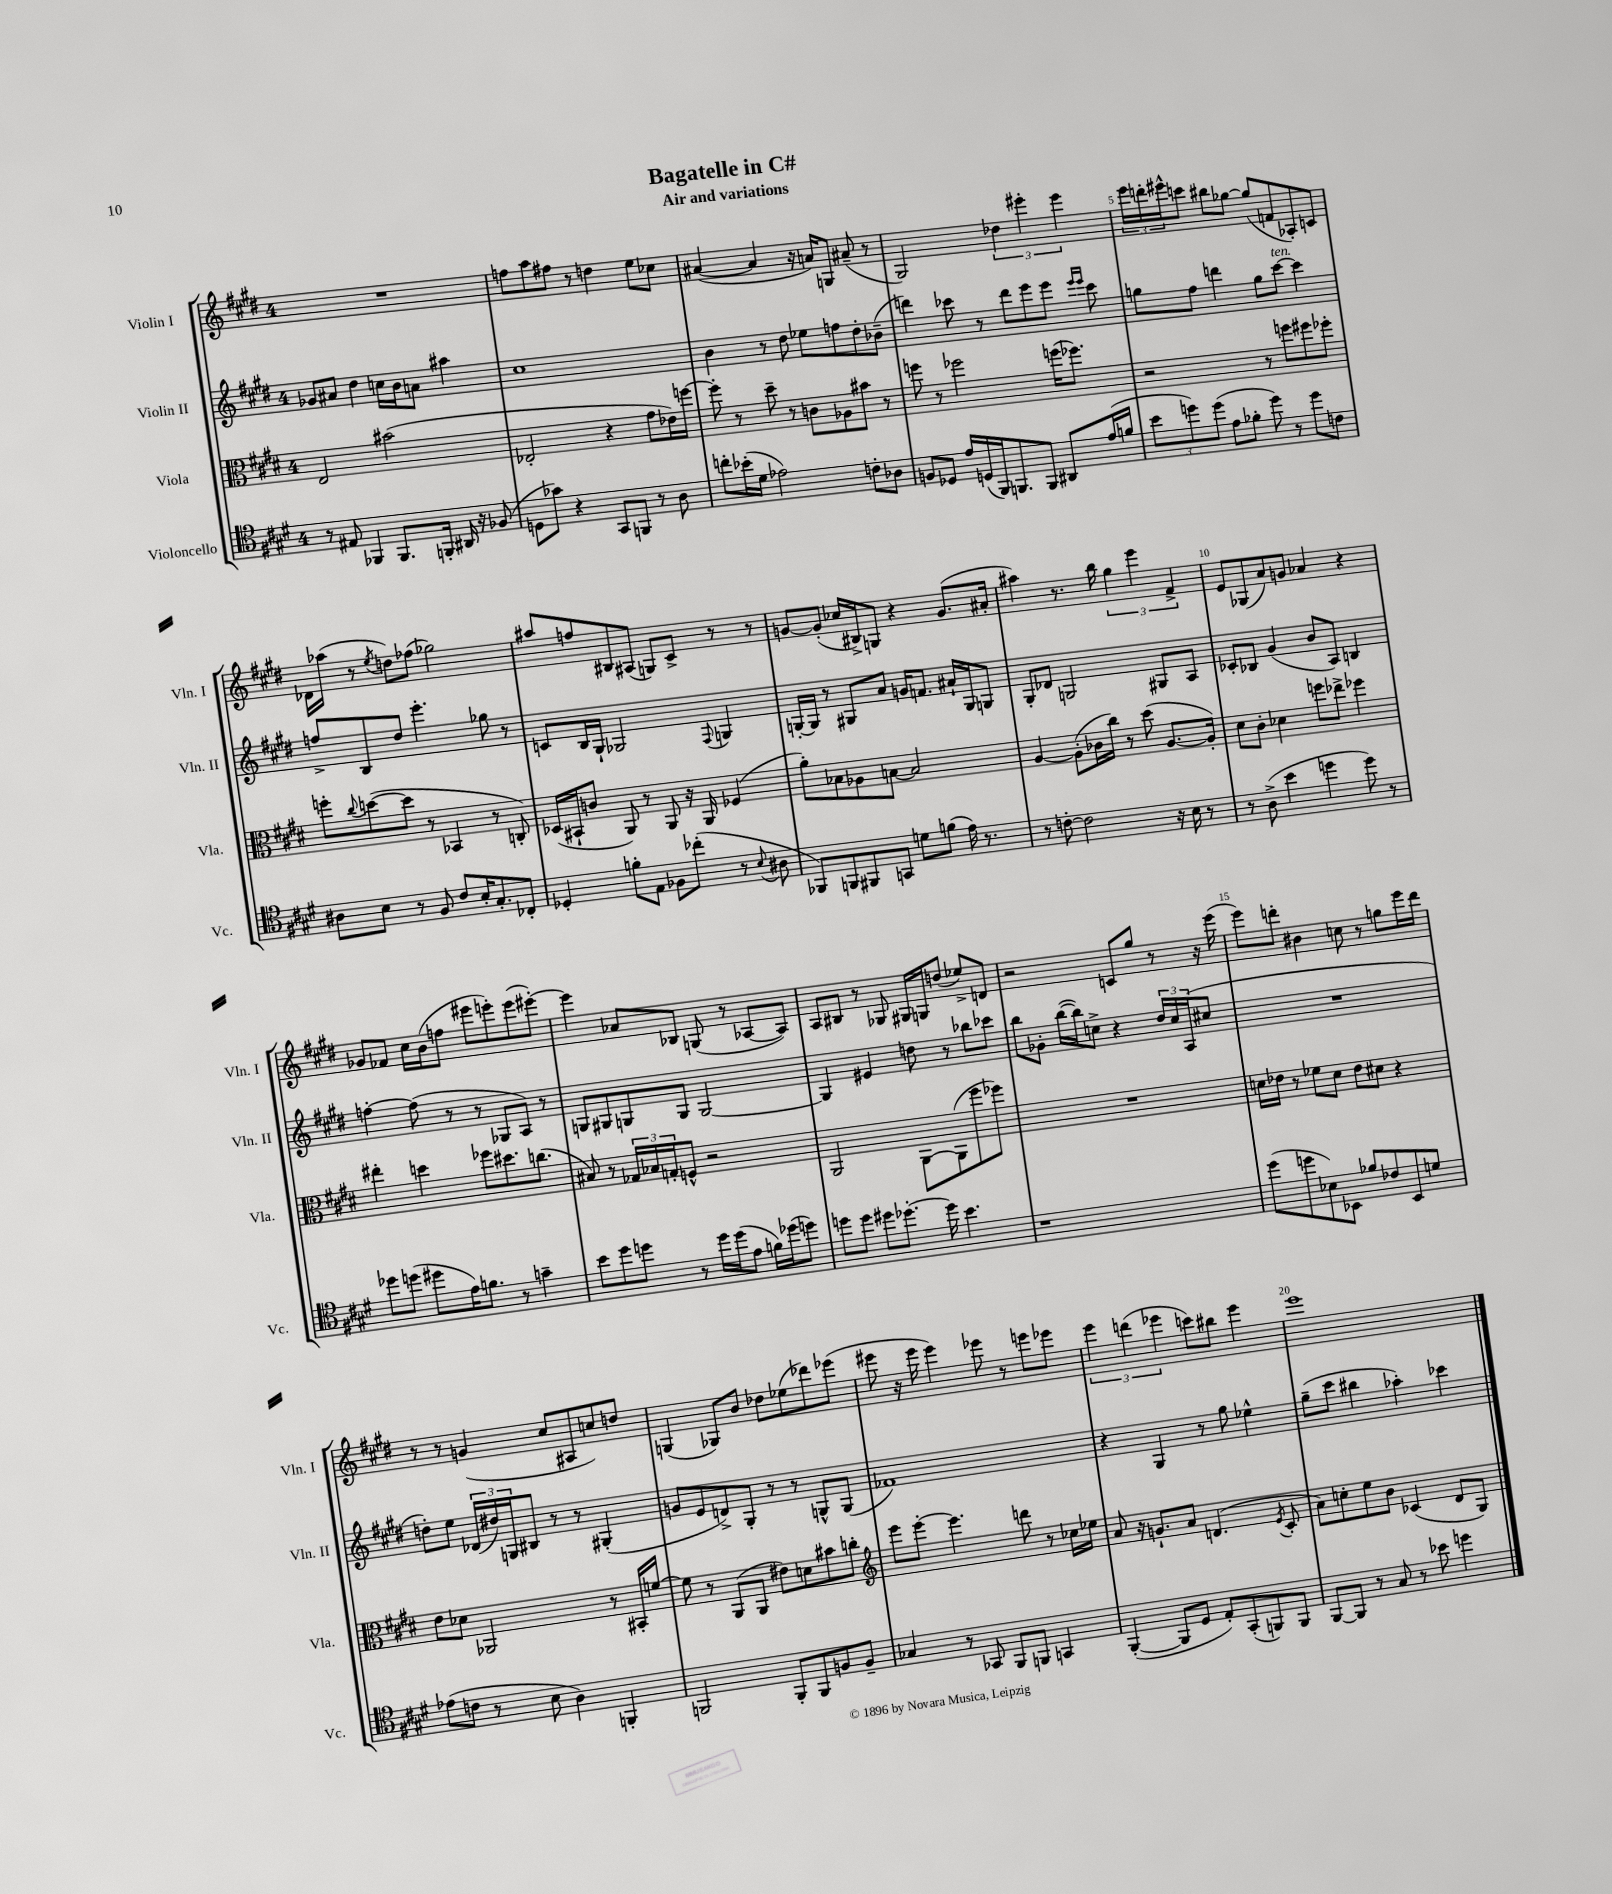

**kern	**kern	**kern	**kern
*staff4	*staff3	*staff2	*staff1
*clefC4	*clefC3	*clefG2	*clefG2
*k[f#c#g#d#]	*k[f#c#g#d#]	*k[f#c#g#d#]	*k[f#c#g#d#]
*M4/4	*M4/4	*M4/4	*M4/4
8r	2E	8g-	1r
8E#	.	8a#	.
4FF-	.	4dd#	.
8.FF-	(2b#	16cc	.
.	.	16b	.
.	.	8a	.
16FF'	.	.	.
16AA#	.	4aa#	.
16r	.	.	.
(8F-	.	.	.
=	=	=	=
8D	2E-'	1cc#	8ff
8g-)	.	.	8aa
4r	.	.	8ff#
.	.	.	8r
8GG#	4r	.	4dd
8FF	.	.	.
8r	8g#	.	8ee
8A	16e-)	.	8cc-
.	[16ff	.	.
=	=	=	=
8cc'	8ff']	4b	([4a#
(16b-'	8r	.	.
16d#	.	.	.
2e-)	8dd#~	8r	4a#]
.	8r	8dd#	.
.	8c	8ee-	16r
.	.	.	16a)
.	8A-	8ff	8G
8c'	8b#	8dd#'	(8a#~
8A-	8r	(8b-~	8r
=	=	=	=
8F	8ff	4ddd)	2G#)
8D-	8r	.	.
16e	2ff-	8ccc-	.
(16D	.	.	.
16FF#)	.	8r	.
8.FF	.	.	.
.	.	8ddd	6dd-
8FF	.	8eee	.
.	.	.	6eee#'
8AA#	(16ff	8eee	.
.	8.ff-)	.	.
.	.	.	6eee#
.	.	16qqeee	.
.	.	16qqeee	.
(16e	.	8ccc-	.
16f	.	.	.
=	=	=	=
12b	2r	8gg	24eee
.	.	.	24ddd'
12dd)	.	.	24eee#^^
.	.	8ff#	8ccc
(12dd	.	.	.
8e	.	4ddd	8bb#
8f-'	.	.	[8gg-
8dd)	8r	8gg	(8gg-]
8r	8ff	[8ccc#	8f
8dd	8ff#	4ccc#]	8A-')
8c	8ff-'	.	8c
=	=	=	=
8A#	8ff'	8ff^	16d-
.	.	.	(16aa-
.	8qqcc#	.	.
8B	([8dd	8B	8r
.	.	.	8qee
8r	8dd]	8dd#	8dd)
8F#	8r	4.eee'	(8ff-
8c#	4BB-	.	2gg-)
16B'	.	.	.
8.G#'	.	.	.
.	8r	8gg-	.
8C-'	8C')	8r	.
=	=	=	=
4D-'	(16D-	8c	8aa#
.	16BB#`	.	.
.	8c	16B	8ff
.	.	16G#`	.
8f'	8AA)	2G-	8B#
8E	8r	.	(8A#
8F-	8AA	.	8G)
(8cc-'	16r	.	8c#^
.	16AA	.	.
.	.	8qqF#	.
8r	(4F-	4G	8r
8qqB	.	.	.
8A#	.	.	8r
=	=	=	=
8FF-)	8a')	[16G'	[8g
.	.	16G]	.
8FF	8B-	8r	(8g']
8FF#	8A-	8G#	16cc-
.	.	.	16B#^)
8GG	[8B	8a	8G
8d	2B]	16g	4r
.	.	8.f	.
(8f	.	.	.
16e)	.	16a#`	(8.g
8.r	.	16G#	.
.	.	8G	.
.	.	.	16a#'
=	=	=	=
8r	[4A	8G#'	4aa#)
[8c'	.	8d-	.
2c]	(8A']	2G	8.r
.	16c-	.	.
.	16cc#)	.	16bb
.	8r	.	6gg#
.	(8dd#	.	.
.	.	.	6eee
16r	[8.A	8G#	.
16B	.	.	.
.	.	.	6f#^
8r	.	8A	.
.	16A'])	.	.
=	=	=	=
8r	8d#	8c-'	8e
(8A^	8c#'	8B-	(8G-
4b	4d-	(4g#	8a)
.	.	.	8g
4dd	8ff	8b	4a-
.	8ee-^	8A)	.
8dd)	4ff-	4B	4r
8r	.	.	.
=	=	=	=
8dd-	4ee#'	[4ff'	8g-
(8dd	.	.	8f-
8dd#	4dd	(8ff]	16cc#
.	.	.	(16b
16e)	.	8r	8ff
8.f	.	.	.
.	8ff-	8r	8eee#
8r	8.dd#	8G-	8eee')
4g~	.	8A)	(8eee
.	(8.cc	.	.
.	.	8r	[8eee#')
=	=	=	=
8b	8B#)	8G	4eee#]
8dd#	8r	8G#	.
8dd	24G-	8G	8a-
.	24B-	.	.
.	24G'	.	.
8r	8F^^	8G	8B-
16dd	2r	[2G	(8G
(16dd	.	.	.
8e	.	.	8r
16f)	.	.	[8A-
(16dd-	.	.	.
8dd)	.	.	8A-])
=	=	=	=
8dd	2AA	4G]	8A
8dd	.	.	8B#
8dd#	.	4e#	8r
[8.dd-'	.	.	8G-
.	[8AA	8dd	16G#
16dd-]	.	.	16G
4.b	(8AA]	8r	(8dd
.	8ff#	8bb-	8ee-^)
.	8ff-)	8ccc-	8d
=	=	=	=
1r	1r	8bb	2r
.	.	8g-'	.
.	.	([16bb	.
.	.	16bb])	.
.	.	8cc^	.
.	.	4r	8c
.	.	.	8gg#
.	.	24dd#	8r
.	.	24cc	.
.	.	(24A	.
.	.	8cc#	16r
.	.	.	(16eee
=	=	=	=
(8dd#	16d	1r	8eee)
.	16e-	.	.
8dd	8r	.	8ddd'
8B-)	8f-	.	4b#
8BB-	8d	.	.
8f-	8e-	.	8cc
8c-	8d#	.	8r
8BB-	4r	.	8gg
8d	.	.	16eee
.	.	.	16ddd
=	=	=	=
(8e-	8e	8dd')	8r
8c	8d-	8ee	8r
8r	2AA-	(24d-	(4g
.	.	24dd#)	.
.	.	24G	.
8B	.	8B#	.
4A)	.	8r	8cc#
.	.	8r	8A#
4FF'	8r	(4G#'	8cc)
.	16BB#'	.	8dd
.	[16f	.	.
=	=	=	=
2FF	8f]	8g	(4G
.	8r	8e	.
.	(8AA	8d^)	8G-)
.	8AA	8G#'	8b
8FF'	8e#)	8r	8dd-
8FF	8d	8r	(8ee-
8F	8b#	8G^^	8ddd-)
8F~	8cc'	(8G	(8eee-
=	=	=	=
*	*clefG2	*	*
4G-	8eee	1f-)	8eee#
.	[8eee'	.	16r
.	.	.	16eee#
8r	4.eee]	.	4eee#)
8GG-	.	.	.
8FF#	.	.	8eee-
8FF	8ddd	.	8r
4GG	8r	.	8eee
.	16cc-	.	8eee-
.	16ee-	.	.
=	=	=	=
([4FF#'	8a	4r	6eee
.	16r	.	.
.	.	.	(6ddd
.	8.g`	.	.
8FF#]	.	4G#	.
.	.	.	6eee-
8D#	8a	.	.
8E')	(4.d	8r	8ccc)
(8GG#'	.	8gg#	8bb#
8FF)	.	4ee-^^	4eee-
.	8qe	.	.
8FF	8c#'	.	.
=	=	=	=
[8FF#	8a)	(8gg#~	1eee
8FF#]	8cc'	8ccc#	.
8r	8ee	4bb#	.
8G#	8b	.	.
8r	(4c-	4aa-')	.
8b-	.	.	.
4dd	8d#	4ccc-	.
.	8G#)	.	.
==	==	==	==
*-	*-	*-	*-
